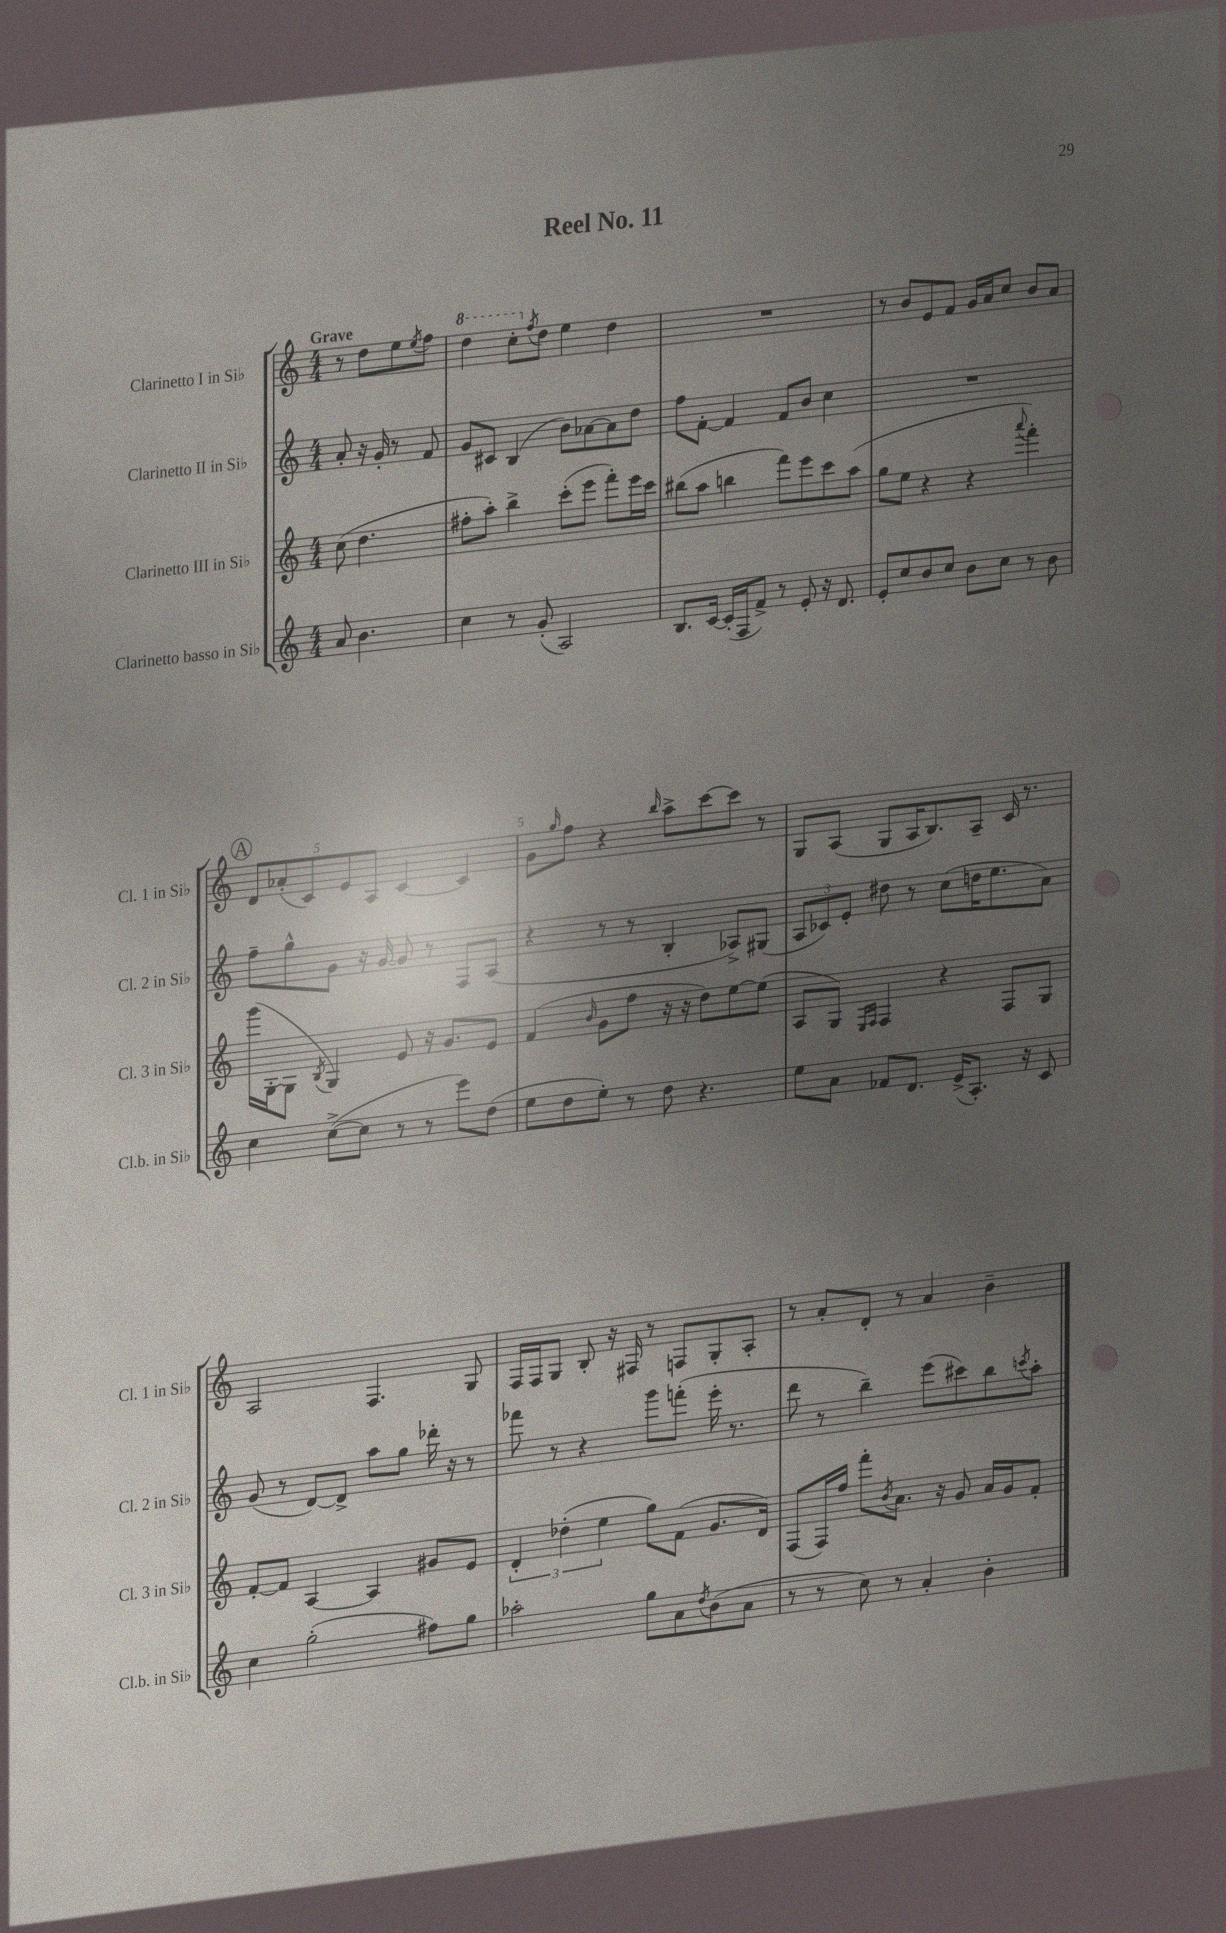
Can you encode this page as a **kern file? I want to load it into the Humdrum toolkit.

**kern	**kern	**kern	**kern
*part4	*part3	*part2	*part1
*staff4	*staff3	*staff2	*staff1
*I"Clarinetto basso in Si♭	*I"Clarinetto III in Si♭	*I"Clarinetto II in Si♭	*I"Clarinetto I in Si♭
*I'Cl.b. in Si♭	*I'Cl. 3 in Si♭	*I'Cl. 2 in Si♭	*I'Cl. 1 in Si♭
*clefG2	*clefG2	*clefG2	*clefG2
*k[]	*k[]	*k[]	*k[]
*M4/4	*M4/4	*M4/4	*M4/4
=	=	=	=
!	!	!	!LO:TX:a:B:t=Grave
8a/	(8cc\	8a'/	8r
4.b\	4.dd\	16r	8dd\L
.	.	16g'/	.
.	.	8r	8ee\
.	.	.	8qee/
.	.	8f/	8ff\J
=1	=1	=1	=1
*	*	*	*8va
4cc\	8ff#X'\L	8g/L	4ddd\
.	8aa'\J)	8c#X/J	.
8r	4bb^\	(4B/	8ccc'\L
*	*	*	*X8va
.	.	.	8qff/
(8g'/	.	.	8dd\J
2A/)	(8ccc'\L	8b\L)	4ee\
.	8eee\J	[8a-X\	.
.	8fff'\L)	8a-\]	4dd\
.	16eee\L	8dd\J	.
.	16ccc\JJ	.	.
=2	=2	=2	=2
8.B/L	(8bb#X\L	8ff\L	1r
.	8aa\J	[8f'\J	.
[16c/Jk	.	.	.
(16c'/LL]	4bbn\	4f/]	.
16F/J	.	.	.
8f^/J)	.	.	.
8r	8fff\L)	8f/L	.
8e'/	8eee\	8b/J	.
16r	8ccc\	4cc\	.
8.d/	.	.	.
.	(8aa\J	.	.
=3	=3	=3	=3
8e'/L	8gg\L	1r	8r
8cc/	8ee\J	.	8b/L
8b/	4r	.	8e/
8cc/J	.	.	8f/J
8b\L	4r	.	16g/LL
.	.	.	16a/J
8cc\J	.	.	8cc/J
.	8qqaaa/	.	.
8r	4fff'\)	.	8b/L
8b\	.	.	8a/J
!!LO:LB:g=z
!!LO:REH:place=s1:t=A
=4	=4	=4	=4
4cc\	(16ggg\LL	8ff~\L	10d/L
.	[16G'\J	.	.
.	.	.	(10a-X'/
.	8G\J]	8gg^^\	.
.	.	.	10c/)
.	8qB/	.	.
([8cc^\L	4G/)	8g\J	.
.	.	.	10e/
8cc\J]	.	16r	.
.	.	.	10A/J
.	.	[16g/	.
8r	8e/	8g/]	[4c/
8r	16r	8r	.
.	8.g/L	.	.
8eee\L)	.	8F/L	4c/]
(8dd\J	8e/J	(8A/J	.
=5	=5	=5	=5
8ee\L	(4f/	4r	8g\L
.	.	.	16qqgg/
8dd\	.	.	8ff\J
.	16qqb/	.	.
8ee'\J)	8g\L	8r	4r
8r	8ff\J	8r	.
.	.	.	16qqbb/
8dd\	16r	4B'/	8aa^\L
.	16r	.	.
4.r	8dd\L)	.	[8ccc\
.	[8ee\	8A-X^/L)	8ccc\J]
.	(8ee\J]	(8G#X/J	8r
=6	=6	=6	=6
8ee\L	8A/L	12A/L	8G/L
.	.	12c-X/)	.
8a\J	8G/J)	.	(8A/J
.	.	12e'/J	.
.	16qqE/LL	.	.
.	16qqF/JJ	.	.
8f-X/L	4F/	8dd#X\	8G/L
8.d/J	.	8r	16A/K
.	.	.	8.B/)
.	4r	(8cc\L	.
(16e^/KL	.	.	.
8.A'/J)	.	16ddn\K	8A~/J
.	.	8.ee\	.
.	8F/L	.	16c/
16r	.	.	8.r
8c/	8G/J	8a\J)	.
!!LO:LB:g=z
=7	=7	=7	=7
4cc\	[8f'/L	(8g/	2A/
.	8f/J]	8r	.
(2gg'\	[4A/	[8d/L)	.
.	.	8d^/J]	.
.	4A/]	8aa\L	4.F/
.	.	8gg\J	.
8ff#X\L)	8g#X/L	16ddd-X'\	.
.	.	16r	.
8gg\J	8e/J	8r	8G/
=8	=8	=8	=8
2aa-X'\	6d'/	8fff-X\	16F/LL
.	.	.	16F/J
.	.	8r	8G/J
.	(6dd-X'\	.	.
.	.	4r	8B'/
.	6ee\	.	.
.	.	.	16r
.	.	.	16F#X/
8gg\L	8gg\L)	8ggg\L	8r
8a\	(8f\J	(8fffn'\J	8Fn/L
8qdd/	.	.	.
(8b\	8.g/L	16eee'\	8G'/
.	.	8.r	.
8a\J	.	.	8A'/J
.	16d/Jk)	.	.
=9	=9	=9	=9
8r	(8F/L	8ddd\	8r
8r	16F/L)	8r	8a'/L
.	16ff/JJ	.	.
8cc\)	8fff'\L	4bb~\)	8d'/J
.	8qb/	.	.
8r	8.a\J	.	8r
4a'/	.	(8eee\L	4a/
.	16r	.	.
.	8g/	8ccc#X\)	.
4b'\	16a/LL	8bb\	4b~\
.	16g/J	.	.
.	.	8qcccn/	.
.	8f'/J	8aa'\J	.
==	==	==	==
*-	*-	*-	*-
